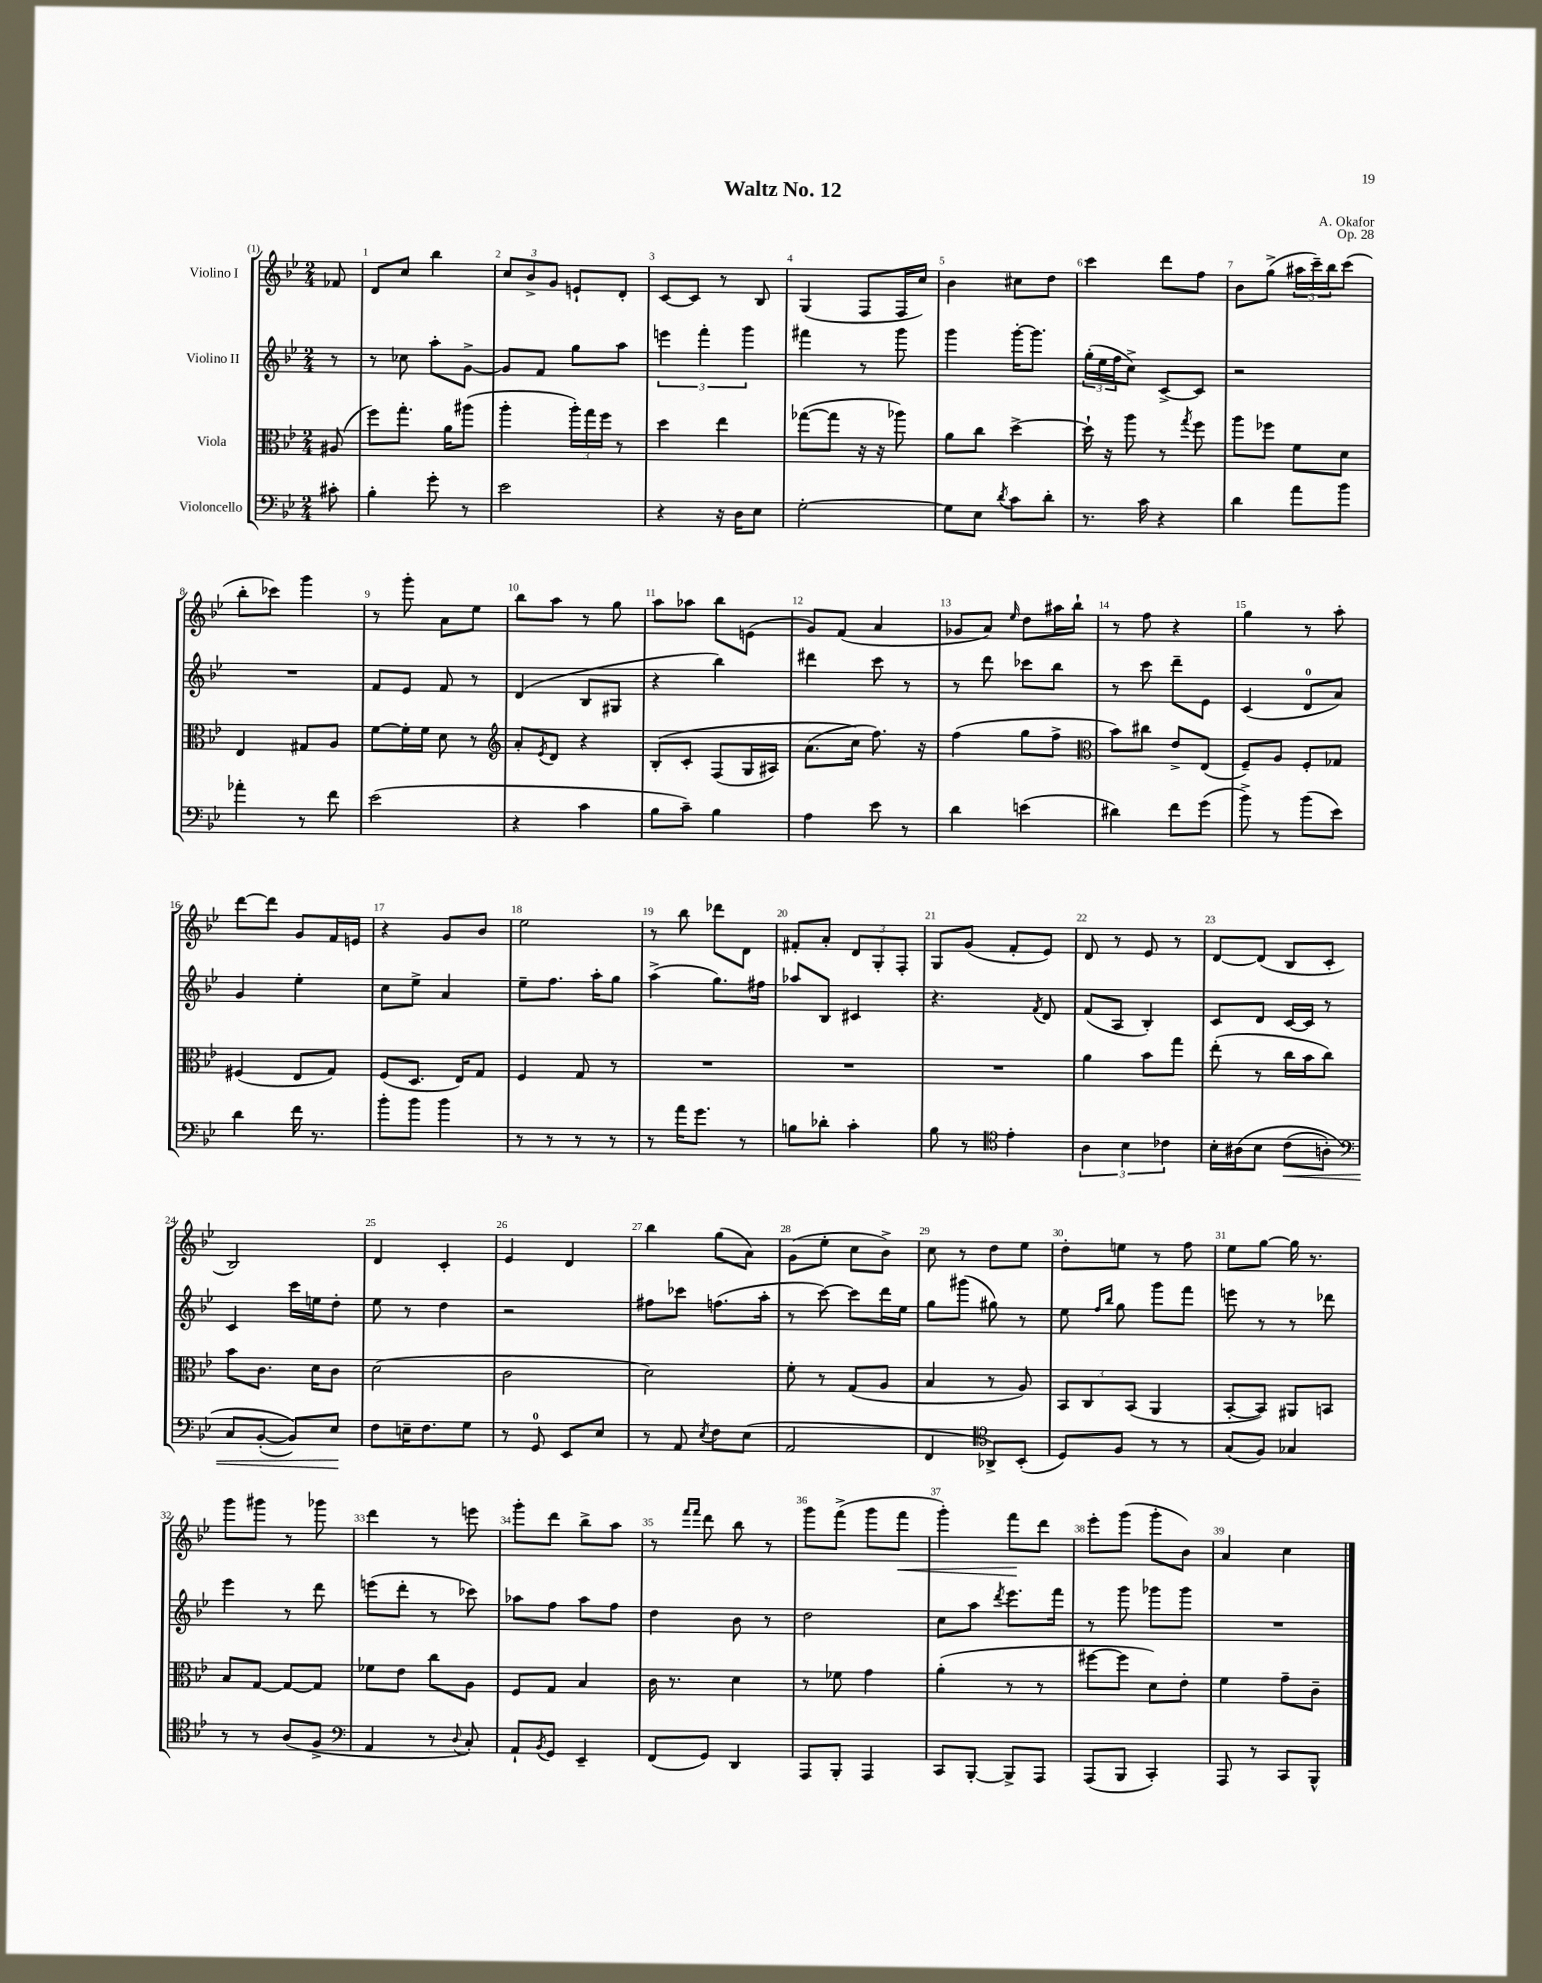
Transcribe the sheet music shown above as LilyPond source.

\header { title = "Waltz No. 12" composer = "A. Okafor" opus = "Op. 28" }
<<
\new StaffGroup <<
\new Staff = "s0" \with { instrumentName = "Violino I" } {
    \clef treble \key bes \major \numericTimeSignature \time 2/4 \partial 8
    fes'8 |
    d'8 c''8 bes''4 |
    \tuplet 3/2 { c''8 bes'8-> g'8 } e'8-! d'8-. |
    c'8~ c'8 r8 bes8 |
    g4( f8 f16 c''16) |
    bes'4 cis''8 d''8 |
    c'''4 d'''8 f''8 |
    bes'8 g''8->( \tuplet 3/2 { ais''16 c'''16--) bes''16 } c'''8( |
    bes''8-. ces'''8) g'''4 |
    r8 g'''8-. a'8 ees''8 |
    bes''8 a''8 r8 g''8 |
    a''8 aes''8 bes''8 e'8( |
    g'8) f'8( a'4 |
    ges'8 a'8) \grace { ees''16 } d''8 ais''16 bes''16-! |
    r8 f''8 r4 |
    g''4 r8 a''8-. |
    d'''8~ d'''8 g'8 f'16 e'16 |
    r4 g'8 bes'8 |
    ees''2 |
    r8 bes''8 des'''8 d'8 |
    fis'8-. a'8-. \tuplet 3/2 { d'8 g8-. f8-. } |
    g8 g'8( f'8-. ees'8) |
    d'8 r8 ees'8 r8 |
    d'8~ d'8( bes8 c'8-. |
    bes2) |
    d'4 c'4-. |
    ees'4 d'4 |
    bes''4 g''8( a'8) |
    g'8( ees''8-. c''8 bes'8->) |
    c''8 r8 d''8 ees''8 |
    d''8-. e''8 r8 f''8 |
    ees''8 g''8~ g''16 r8. |
    g'''8 gis'''8 r8 ges'''8 |
    d'''4 r8 e'''8 |
    g'''8-. d'''8 bes''8-> a''8 |
    r8 \grace { f'''16 f'''16 } d'''8 bes''8 r8 |
    g'''8 f'''8->( g'''8 f'''8\< |
    g'''4-.) f'''8\! d'''8 |
    ees'''8-. g'''8( g'''8-. bes'8) |
    a'4 c''4 \bar "|." |
}
\new Staff = "s1" \with { instrumentName = "Violino II" } {
    \clef treble \key bes \major \numericTimeSignature \time 2/4 \partial 8
    r8 |
    r8 ces''8 a''8-. g'8~-> |
    g'8 f'8 g''8 a''8 |
    \tuplet 3/2 { e'''4 f'''4-. g'''4 } |
    fis'''4 r8 g'''8 |
    g'''4 g'''16~-. g'''8. |
    \tuplet 3/2 { g''16-.( ees''16 f''16 } c''8->) c'8~-> c'8 |
    r2 |
    R2 |
    f'8 ees'8 f'8 r8 |
    d'4( bes8 gis8 |
    r4 bes''4) |
    dis'''4 c'''8 r8 |
    r8 d'''8 ces'''8 bes''8 |
    r8 c'''8 d'''8-- ees'8 |
    c'4( d'8-0 a'8) |
    g'4 ees''4-. |
    c''8 ees''8-> a'4 |
    ees''8-- f''8. a''16-. g''8 |
    a''4->( g''8.) fis''16 |
    aes''8 bes8 cis'4 |
    r4. \acciaccatura { f'8 } d'8 |
    f'8( a8 bes4-.) |
    c'8 d'8 c'16~ c'16 r8 |
    c'4 c'''16 e''16 d''8-. |
    ees''8 r8 d''4 |
    r2 |
    fis''8 ces'''8 f''8.( a''16-. |
    r8 c'''8~) c'''8 d'''16 ees''16 |
    g''8 gis'''8( gis''8) r8 |
    ees''8 \grace { f''16 bes''16 } g''8 g'''8 f'''8 |
    e'''8 r8 r8 des'''8 |
    ees'''4 r8 d'''8 |
    e'''8( d'''8-. r8 ces'''8) |
    aes''8 f''8 aes''8 f''8 |
    d''4 bes'8 r8 |
    d''2 |
    c''8 a''8 \acciaccatura { d'''8 } ees'''8. f'''16 |
    r8 g'''8 ges'''8 ges'''8 |
    R2 \bar "|." |
}
\new Staff = "s2" \with { instrumentName = "Viola" } {
    \clef alto \key bes \major \numericTimeSignature \time 2/4 \partial 8
    ais8( |
    f''8) g''8.-. a'16 ais''8( |
    a''4-. \tuplet 3/2 { a''16-.) g''16 f''16 } r8 |
    d''4 ees''4 |
    ges''8~( ges''8 r16 r16 aes''8) |
    a'8 c''8 d''4~-> |
    d''16-! r16 a''8 r8 \acciaccatura { g''8 } f''8 |
    a''8 fes''8 f'8 d'8 |
    ees4 gis8 a8 |
    f'8~ f'16-. f'16 d'8 r8 |
    \clef treble a'8-. \acciaccatura { ees'8 } d'8 r4 |
    bes8-.\( c'8-. f8( g16 ais16) |
    a'8.( c''16\) f''8.) r16 |
    f''4( g''8 f''8-> |
    \clef alto bes'8) cis''8 ees'8-> ees8( |
    f8--) a8 f8-. ges8 |
    fis4( ees8 g8) |
    f8( d8. ees16) g8 |
    f4 g8 r8 |
    R2 |
    R2 |
    R2 |
    a'4 bes'8 g''8 |
    ees''8-.( r8 c''16 bes'16 c''8) |
    bes'8 c'8. d'16 c'8 |
    d'2( |
    c'2 |
    d'2) |
    f'8-. r8 g8( a8 |
    bes4 r8 a8) |
    \tuplet 3/2 { bes,8 c8 bes,8( } a,4 |
    bes,8~-. bes,8) ais,8 b,8 |
    bes8 g8~ g8~ g8 |
    fes'8 ees'8 c''8 a8 |
    f8 g8 bes4 |
    c'16 r8. d'4 |
    r8 fes'8 g'4 |
    a'4-.( r8 r8 |
    fis''8~ fis''8 d'8) ees'8-. |
    f'4 g'8-- c'8-- \bar "|." |
}
\new Staff = "s3" \with { instrumentName = "Violoncello" } {
    \clef bass \key bes \major \numericTimeSignature \time 2/4 \partial 8
    cis'8-. |
    bes4-. g'8-. r8 |
    ees'2 |
    r4 r16 d16 ees8 |
    g2~-. |
    g8 ees8 \acciaccatura { d'8 } c'8 d'8-. |
    r8. c'16 r4 |
    d'4 a'8 bes'8 |
    aes'4-. r8 f'8 |
    ees'2( |
    r4 c'4 |
    bes8 c'8--) bes4 |
    a4 ees'8 r8 |
    d'4 e'4( |
    dis'4) f'8 g'8( |
    bes'8->) r8 bes'8( ees'8) |
    d'4 f'16 r8. |
    bes'8-. bes'8 bes'4 |
    r8 r8 r8 r8 |
    r8 a'16 g'8. r8 |
    b8 des'8-. c'4-. |
    bes8 r8 \clef tenor ees'4-. |
    \tuplet 3/2 { a4 bes4 ces'4 } |
    bes16-. ais16\( bes8 c'8\<( a8-.) |
    \clef bass c8 bes,8~-.( bes,8)\) ees8\! |
    f8 e16-- f8. g8 |
    r8 g,8-0 ees,8 ees8 |
    r8 a,8 \acciaccatura { ees8 } f8 ees8( |
    a,2 |
    f,4 \clef tenor aes,8->) bes,8-.( |
    d8) f8 r8 r8 |
    g8( f8) ges4 |
    r8 r8 a8( f8-> |
    \clef bass a,4 r8 \appoggiatura { d8 } c8-.) |
    a,8-! \acciaccatura { bes,8 } g,8 ees,4-- |
    f,8( g,8) d,4 |
    a,,8 bes,,8-. a,,4 |
    c,8 bes,,8~-. bes,,8-> a,,8 |
    a,,8( bes,,8 c,4-.) |
    a,,8 r8 c,8 bes,,8-^ \bar "|." |
}
>>
>>
\layout { \context { \Score \override BarNumber.break-visibility = ##(#f #t #t) barNumberVisibility = #all-bar-numbers-visible } }
